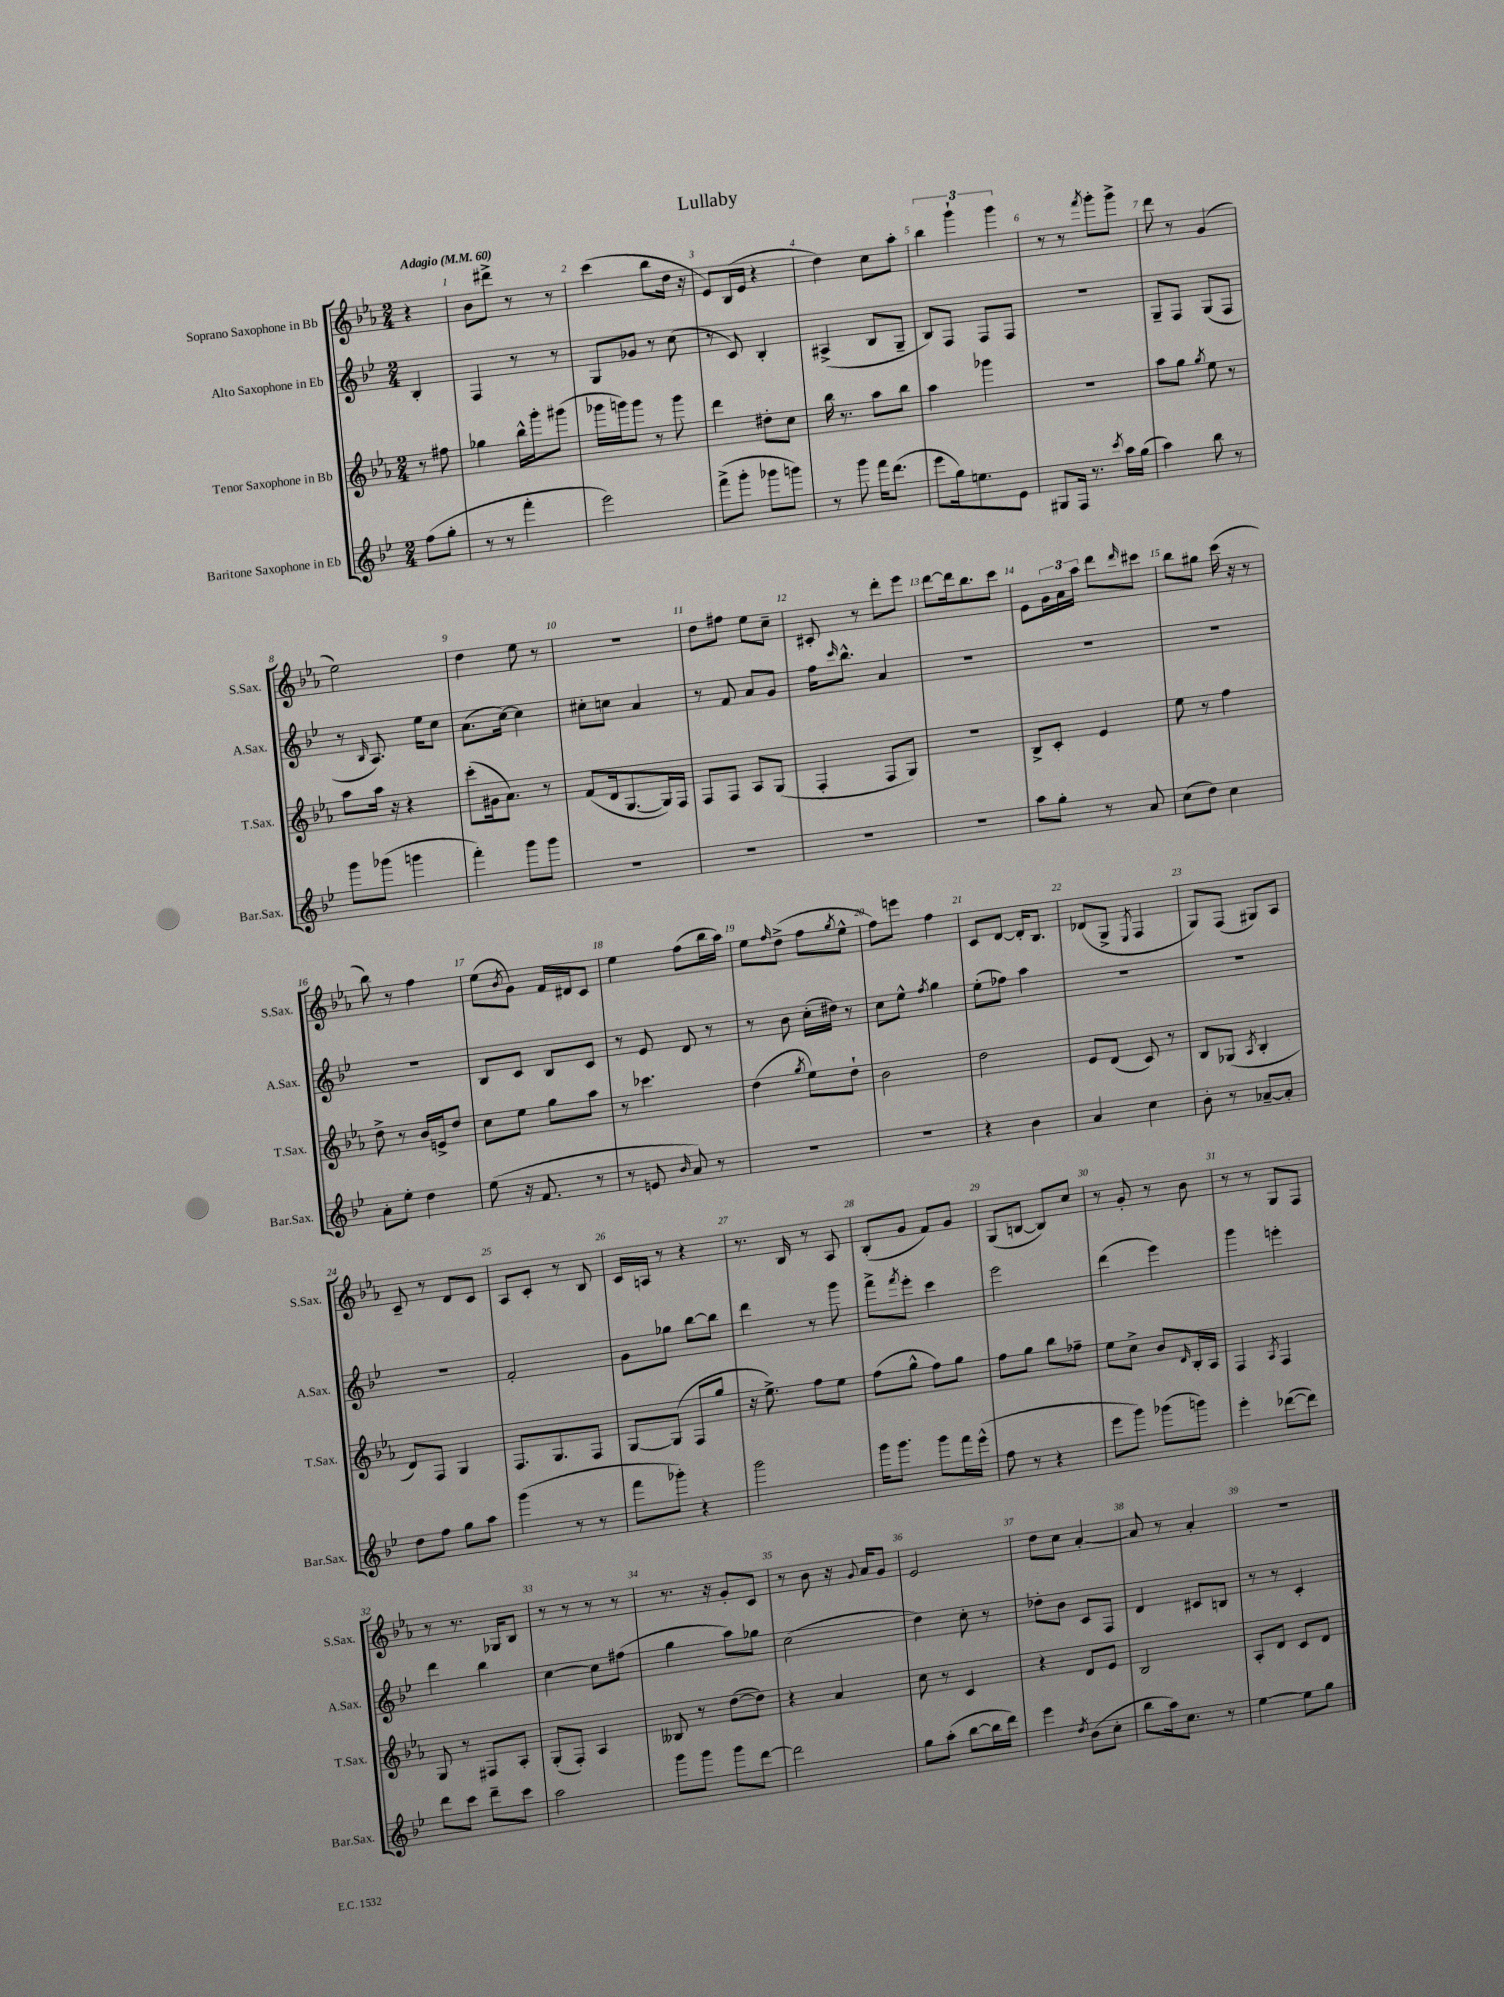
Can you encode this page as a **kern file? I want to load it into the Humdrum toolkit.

**kern	**kern	**kern	**kern
*part4	*part3	*part2	*part1
*staff4	*staff3	*staff2	*staff1
*I"Baritone Saxophone in Eb	*I"Tenor Saxophone in Bb	*I"Alto Saxophone in Eb	*I"Soprano Saxophone in Bb
*I'Bar.Sax.	*I'T.Sax.	*I'A.Sax.	*I'S.Sax.
*clefG2	*clefG2	*clefG2	*clefG2
*k[b-e-]	*k[b-e-a-]	*k[b-e-]	*k[b-e-a-]
*M2/4	*M2/4	*M2/4	*M2/4
*MM60	*MM60	*MM60	*MM60
=	=	=	=
!	!	!	!LO:TX:a:B:t=Adagio
(8ff\L	8r	4B-'/	4r
8gg'\J	8ff#X\	.	.
=1	=1	=1	=1
8r	4gg-X\	4F/	8b-\L
8r	.	.	8ddd#X^\J
4fff'\	16bb-^^\LL	8r	8r
.	16ggg'\J	.	.
.	(8ggg#X\J	8r	8r
=2	=2	=2	=2
2eee-\)	16ggg-X\LL	8G/L	(4ccc\
.	16gggn\J)	.	.
.	8ggg\J	8g-X/J	.
.	8r	8r	8bb-\L
.	8ggg\	(8cc\	16dd\Jk
.	.	.	16r
=3	=3	=3	=3
(8fff^\L	4ddd\	8r	8e-/L)
8ggg'\J	.	8c/)	(16B-/L
.	.	.	16e-/JJ
8ggg-X\L	8dd#X'\L	4B-'/	4r
8gggn\J)	8cc\J	.	.
=4	=4	=4	=4
8r	16bb-\	(4A#X^/	4dd\)
.	8.r	.	.
8ggg\	.	.	.
16fff\KL	8aa-\L	8B-/L	8cc\L
(8.ddd\J	.	.	.
.	8bb-\J	8G~/J	8aa-'\J
=5	=5	=5	=5
8eee-\L	4aa-\	8B-/L)	6bb-\
16gg\k)	.	8F/J	.
.	.	.	6ggg`\
8.een\	.	.	.
.	4ggg-X\	8F/L	.
.	.	.	6ggg\
8e-\J	.	8F/J	.
=6	=6	=6	=6
8G#X/L	2r	2r	8r
16F/Jk	.	.	8r
8.r	.	.	.
.	.	.	8qfff/
.	.	.	8ggg'\L
8qccc/	.	.	.
16aa\LL	.	.	8ggg^\J
(16gg\JJ	.	.	.
=7	=7	=7	=7
4aa\)	8aa-\L	8G~/L	8ddd\
.	8gg\J	8F/J	8r
.	8qgg/	.	.
8bb-\	8ee-\	(8G/L	(4g/
8r	8r	8F/J	.
!!LO:LB:g=z
=8	=8	=8	=8
8ggg\L	8aa-\L	8r	2ee-\)
.	.	16qqB-/	.
(8ggg-X\J	16aa-\Jk	8.A/)	.
.	16r	.	.
4gggn\	4r	.	.
.	.	16ee-\KL	.
.	.	8cc\J	.
=9	=9	=9	=9
4fff'\)	(8ccc'\L	(8.a\L	4dd\
.	16g#X\k	.	.
.	8.a-\J)	[16cc\Jk)	.
8ggg\L	.	4cc\]	8ee-\
8ggg\J	8r	.	8r
=10	=10	=10	=10
2r	(8f/L	8cc#X'\L	2r
.	16d/k	8ccn\J	.
.	[8.G/	.	.
.	.	4a/	.
.	16G/L])	.	.
.	16F/JJ	.	.
=11	=11	=11	=11
2r	8F/L	8r	8dd\L
.	8F/J	8f/	8ff#X\J
.	8A-/L	8a/L	8ee-\L
.	(8G/J	8g/J	8cc~\J
=12	=12	=12	=12
2r	4F'/	16ff\KL	8c#X'/
.	.	16qqccc/	.
.	.	8.bb-^^\J	.
.	.	.	8r
.	8F/L	4a/	8ddd'\L
.	8G/J)	.	8eee-\J
=13	=13	=13	=13
2r	2r	2r	[8ddd\L
.	.	.	16ddd\k]
.	.	.	8.bb-\
.	.	.	8ccc\J
=14	=14	=14	=14
8aa\L	8B-^/L	2r	8e-\L
8gg'\J	8c'/J	.	24g\L
.	.	.	24a-\
.	.	.	24aa-\JJ
8r	4e-/	.	8ddd\L
.	.	.	16qqddd/
8a/	.	.	8ccc#X\J
=15	=15	=15	=15
(8cc\L	8ee-\	2r	8bb-\L
8dd\J)	8r	.	8gg#X\J
4cc\	4ff\	.	(16ccc\
.	.	.	16r
.	.	.	8r
!!LO:LB:g=z
=16	=16	=16	=16
8a'\L	8dd^\	2r	8bb-\)
8ee-'\J	8r	.	8r
4dd\	16b-/LL	.	4ff\
.	16en^/J	.	.
.	8dd/J	.	.
=17	=17	=17	=17
(8ee-\	8cc\L	8B-/L	(8ee-\L
.	.	.	8qb-/
16r	8ee-\J	8c/J	8g\J)
8.f/	.	.	.
.	8gg\L	8B-/L	16f/LL
.	.	.	16d#X/J
8r	8aa-\J	8c/J	8c/J
=18	=18	=18	=18
8r	8r	8r	4ee-\
8en/	4.ccc-X\	8e-/	.
16qqb-/	.	.	.
8a/)	.	8d/	(8ff\L
8r	.	8r	16bb-\L
.	.	.	16aa-\JJ)
=19	=19	=19	=19
2r	(4dd\	8r	8ee-\L
.	.	.	16qqff/
.	.	8b-\	(8dd^\J
.	8qgg/	.	.
.	8ee-\L)	(16cc'\LL	8ff\L
.	.	16dd#X\JJ)	.
.	.	.	8qgg/
.	8dd`\J	8r	8ee-^^\J
=20	=20	=20	=20
2r	2b-\	8cc\L	8ff\L)
.	.	8ee-^^\J	8eeen\J
.	.	8qff/	.
.	.	4gg\	4ff\
=21	=21	=21	=21
4r	2dd\	(8ee-'\L	8c/L
.	.	8ff-X\J)	[8d/J
4b-\	.	4aa\	16d'/KL]
.	.	.	8.B-/J
=22	=22	=22	=22
4a/	8e-/L	2r	(8d-X/L
.	(8d/J	.	8G^/J
.	.	.	8qE-/
4cc\	8c/)	.	4F/
.	8r	.	.
=23	=23	=23	=23
8b-'\	8B-/L	2r	8G/L)
8r	(8G-X/J	.	(8F/J
.	8qA-/	.	.
[8a-X~/L	4B-'/	.	8G#X/L)
8a-'/J]	.	.	8A-/J
!!LO:LB:g=z
=24	=24	=24	=24
8dd\L	8d/L)	2r	8c~/
8ff\J	8F/J	.	8r
8gg\L	4G/	.	8d/L
8aa\J	.	.	8c/J
=25	=25	=25	=25
(4ggg\	8.F/L	2f'/	8A-/L
.	.	.	8c'/J
.	8.G/	.	.
8r	.	.	8r
8r	8F/J	.	8B-/
=26	=26	=26	=26
8fff\L	[8G/L	8g\L	16c/LL
.	.	.	16An/JJ
8ggg-X'\J)	(8G/J]	8gg-X\J	8r
4r	8F/L	[8bb-\L	4r
.	8gg/J	8bb-\J]	.
=27	=27	=27	=27
2ggg\	16r	4ddd\	8.r
.	8.ee-^\)	.	.
.	.	.	16B-/
.	8ff\L	8r	8r
.	8ee-\J	8ggg\	8A-/
=28	=28	=28	=28
16ggg\KL	(8ff\L	8fff^\L	(8B-'/L
8.ggg\J	.	.	.
.	.	8qfff/	.
.	8gg^^\J	8eee-'\J	8g/J
8ggg\L	8ff\L)	4ccc\	8f/L)
16fff\L	8gg\J	.	8g/J
(16eee-^^\JJ	.	.	.
=29	=29	=29	=29
8ff\	8ff\L	2eee-\	(8G/L
8r	8gg\J	.	[8Bn/J
4r	8bb-\L	.	8B/L])
.	8ff-X~\J	.	8cc/J
=30	=30	=30	=30
8eee-\L	8ee-\L	(4ddd\	8r
8ggg\J)	8cc^\J	.	8g'/
(8ggg-X\L	8b-/L	4eee-\)	8r
.	16qqd/	.	.
8gggn\J)	16B-'/L	.	8b-\
.	16A-/JJ	.	.
=31	=31	=31	=31
4eee-'\	4F/	4ggg\	8r
.	.	.	8r
.	8qA-/	.	.
([8ddd-X\L	4F/	4eeen'\	8G/L
8ddd-\J])	.	.	8F/J
!!LO:LB:g=z
=32	=32	=32	=32
8ddd\L	8G/	4ddd\	8r
8ccc\J	8r	.	8.r
8ddd~\L	8F#X/L	4bb-\	.
.	.	.	16G-X/KL
8ccc\J	8A-'/J	.	8B-/J
=33	=33	=33	=33
2aa\	(8G'/L	[4cc\	8r
.	8F'/J)	.	8r
.	4A-/	8cc\L]	8r
.	.	(8ff#X\J	8r
=34	=34	=34	=34
8ggg\L	8B--X/	4gg\	8.r
8ggg\J	8r	.	.
.	.	.	16r
8ggg\L	([8dd\L	8aa\L)	8g'/L
[8ddd\J	8dd\J])	8gg-X\J	8c/J
=35	=35	=35	=35
2ddd\]	4r	(2cc\	8r
.	.	.	8b-\
.	4a-/	.	16r
.	.	.	8qqg/
.	.	.	16a-/KL
.	.	.	8g/J
=36	=36	=36	=36
8gg\L	8cc\	4dd\)	2e-/
(8aa'\J	8r	.	.
[8bb-\L	4c/	8cc'\	.
16bb-\L]	.	8r	.
16ddd\JJ)	.	.	.
=37	=37	=37	=37
4eee-\	4r	8dd-X'\L	8dd\L
.	.	8b-\J	8cc\J
8qdd/	.	.	.
(8b-\L	8d/L	8c/L	[4a-'/
8cc'\J	8e-/J	8F/J	.
=38	=38	=38	=38
8bb-\L	2B-/	4d/	8a-/]
16aa\k)	.	.	8r
8.cc\J	.	.	.
.	.	8c#X/L	4a-'/
8r	.	8Bn/J	.
=39	=39	=39	=39
[4ee-\	8A-'/L	8r	2r
.	8d/J	8r	.
8ee-\L]	8c/L	4c'/	.
8gg\J	8d/J	.	.
==	==	==	==
*-	*-	*-	*-
